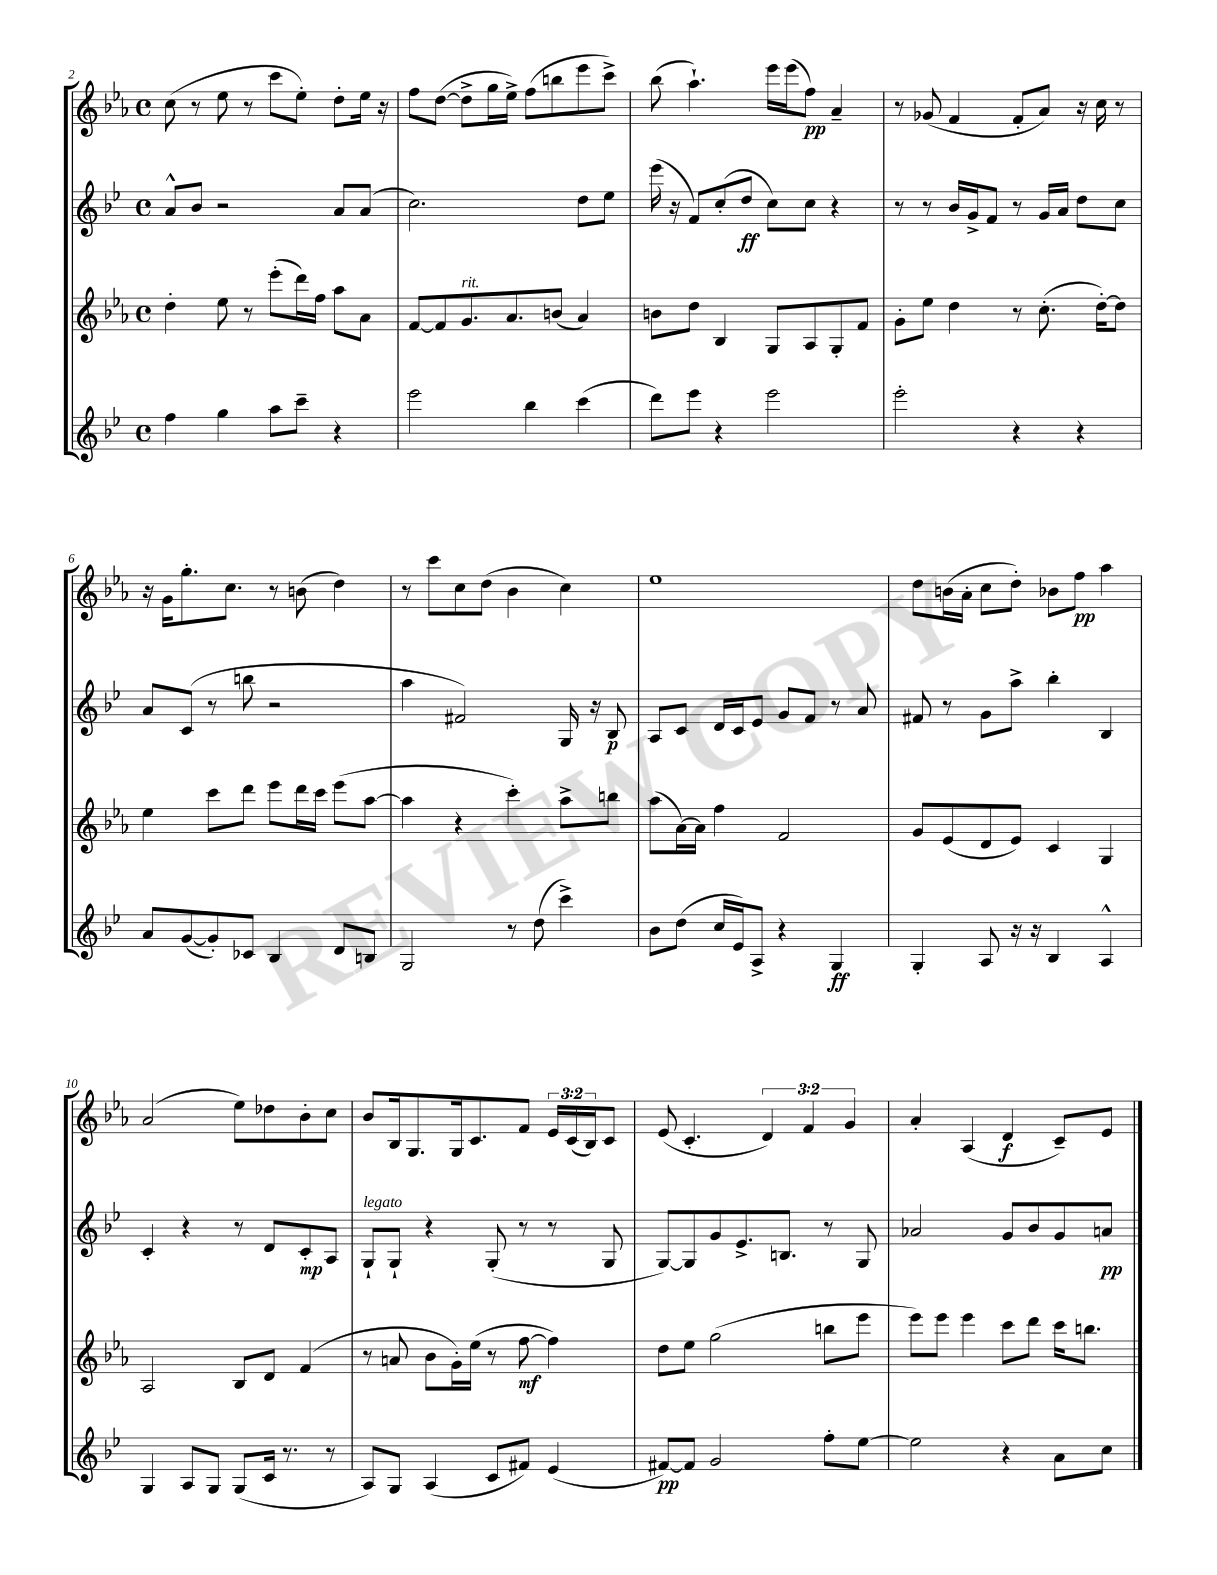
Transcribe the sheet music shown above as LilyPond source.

<<
\new StaffGroup <<
\new Staff = "s0" {
    \clef treble \key ees \major \defaultTimeSignature \time 4/4 \override Staff.TupletNumber.text = #tuplet-number::calc-fraction-text
    c''8( r8 ees''8 r8 c'''8 ees''8-.) d''8-. ees''16 r16 |
    f''8 d''8~( d''8-> g''16 ees''16->) f''8( b''8 ees'''8 c'''8->) |
    bes''8( aes''4.-!) ees'''16 ees'''16( f''8\pp) aes'4-- |
    r8 ges'8( f'4 f'8-. aes'8) r16 c''16 r8 |
    r16 g'16 g''8.-. c''8. r8 b'8( d''4) |
    r8 c'''8 c''8 d''8( bes'4 c''4) |
    ees''1 |
    d''8 b'16( aes'16-. c''8 d''8-.) bes'8 f''8\pp aes''4 |
    aes'2( ees''8) des''8 bes'8-. c''8 |
    bes'8 bes16 g8. g16 c'8. f'8 \tuplet 3/2 { ees'16 c'16( bes16) } c'8 |
    ees'8( c'4.-. \tuplet 3/2 { d'4) f'4 g'4 } |
    aes'4-. aes4( d'4\f c'8--) ees'8 \bar "|." |
}
\new Staff = "s1" {
    \clef treble \key bes \major \defaultTimeSignature \time 4/4
    a'8-^ bes'8 r2 a'8 a'8( |
    c''2.) d''8 ees''8 |
    ees'''16( r16 f'8) c''8-.( d''8\ff c''8) c''8 r4 |
    r8 r8 bes'16 g'16-> f'8 r8 g'16 a'16 d''8 c''8 |
    a'8 c'8( r8 b''8 r2 |
    a''4 fis'2) g16 r16 bes8\p |
    a8 c'8 d'16 c'16 ees'8 g'8 f'8 r8 a'8 |
    fis'8 r8 g'8 a''8-> bes''4-. bes4 |
    c'4-. r4 r8 d'8 c'8-.\mp a8 |
    g8-!^\markup { \italic "legato" } g8-! r4 g8-.( r8 r8 g8 |
    g8~) g8 g'8 ees'8.-> b8. r8 g8 |
    aes'2 g'8 bes'8 g'8 a'8\pp \bar "|." |
}
\new Staff = "s2" {
    \clef treble \key ees \major \defaultTimeSignature \time 4/4
    d''4-. ees''8 r8 ees'''8-.( d'''16) f''16 aes''8 aes'8 |
    f'8~ f'8 g'8.^\markup { \italic "rit." } aes'8. b'8( aes'4) |
    b'8 d''8 bes4 g8 aes8 g8-. f'8 |
    g'8-. ees''8 d''4 r8 c''8.-.( d''16~-.) d''8 |
    ees''4 c'''8 d'''8 ees'''8 d'''16 c'''16 ees'''8( aes''8~ |
    aes''4 r4 c'''4-.) aes''8-> b''8 |
    aes''8( aes'16~) aes'16 f''4 f'2 |
    g'8 ees'8( d'8 ees'8) c'4 g4 |
    aes2 bes8 d'8 f'4( |
    r8 a'8 bes'8 g'16-.) ees''16( r8 f''8~\mf f''4) |
    d''8 ees''8 g''2( b''8 ees'''8 |
    ees'''8) ees'''8 ees'''4 c'''8 d'''8 c'''16 b''8. \bar "|." |
}
\new Staff = "s3" {
    \clef treble \key bes \major \defaultTimeSignature \time 4/4
    f''4 g''4 a''8 c'''8-- r4 |
    ees'''2 bes''4 c'''4( |
    d'''8) ees'''8 r4 ees'''2 |
    ees'''2-. r4 r4 |
    a'8 g'8~( g'8-.) ces'8 bes4 d'8 b8 |
    g2 r8 d''8( c'''4->) |
    bes'8 d''8( c''16 ees'16) a8-> r4 g4\ff |
    g4-. a8 r16 r16 bes4 a4-^ |
    g4 a8 g8 g8( c'16 r8. r8 |
    a8) g8 a4( c'8 fis'8) ees'4( |
    fis'8~\pp) fis'8 g'2 f''8-. ees''8~ |
    ees''2 r4 a'8 c''8 \bar "|." |
}
>>
>>
\layout { \context { \Score currentBarNumber = #2 } }
